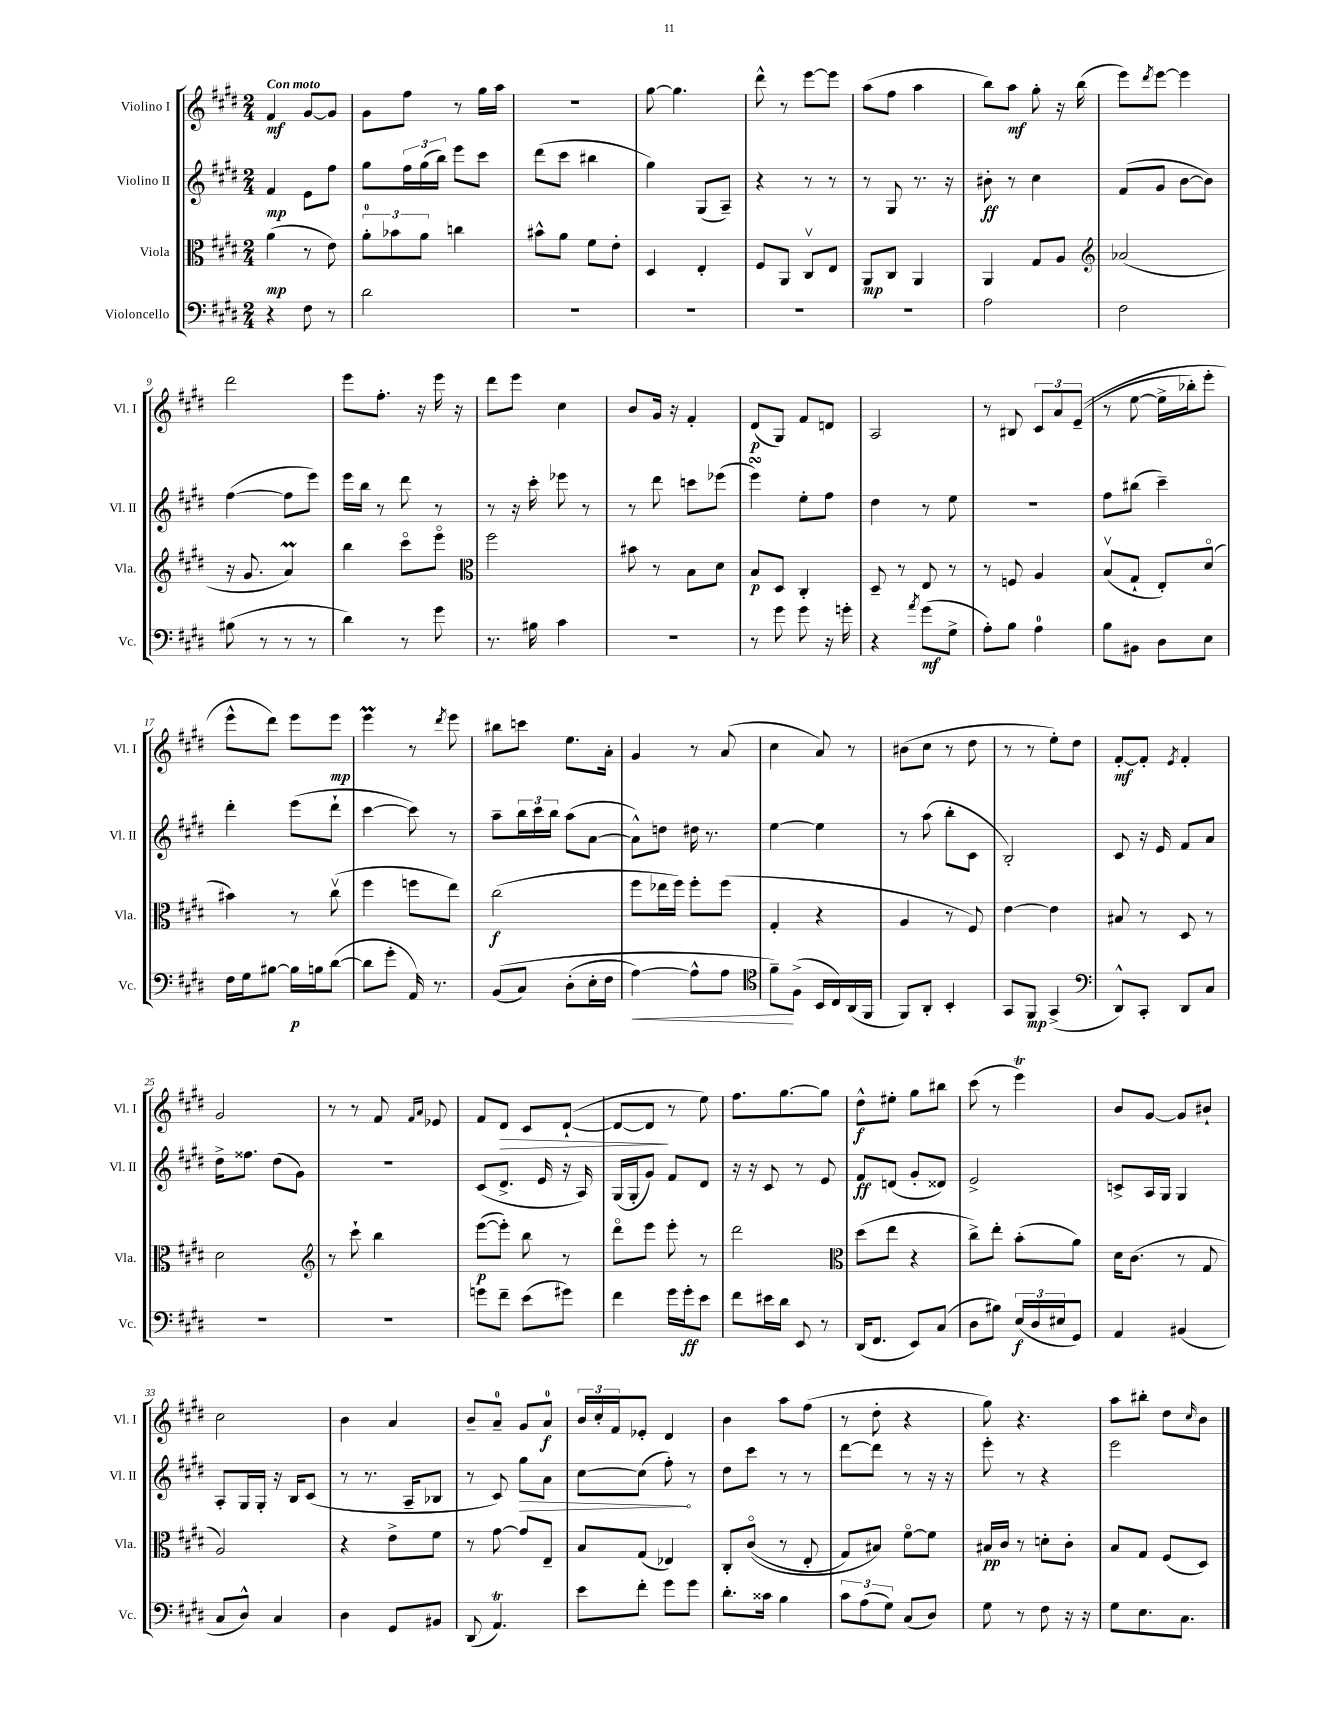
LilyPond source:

<<
\new StaffGroup <<
\new Staff = "s0" \with { instrumentName = "Violino I" shortInstrumentName = "Vl. I" } {
    \clef treble \key e \major \numericTimeSignature \time 2/4 \tempo "Con moto"
    fis'4\mf gis'8~ gis'8 |
    gis'8 fis''8 r8 gis''16 a''16 |
    r2 |
    gis''8~ gis''4. |
    dis'''8-^ r8 e'''8~ e'''8 |
    a''8( fis''8 a''4 |
    b''8) a''8\mf gis''8-. r16 b''16( |
    e'''8) \acciaccatura { dis'''8 } e'''8~ e'''4 |
    dis'''2 |
    e'''8 fis''8.-. r16 e'''16 r16 |
    dis'''8 e'''8 cis''4 |
    b'8 gis'16 r16 fis'4-. |
    dis'8\p( gis8) fis'8 d'8 |
    a2 |
    r8 bis8 \tuplet 3/2 { cis'8 a'8 e'8--(\( } |
    r8 e''8~ e''16-> bes''16-.) e'''8-. |
    e'''8-^ dis'''8\) e'''8 e'''8\mp |
    e'''4\prall r8 \acciaccatura { dis'''8 } e'''8 |
    bis''8 c'''8 e''8. a'16-. |
    gis'4 r8 a'8( |
    cis''4 a'8) r8 |
    bis'8( cis''8 r8 dis''8 |
    r8 r8 e''8-.) dis''8 |
    fis'8~-.\mf fis'8-. \acciaccatura { e'8 } fis'4-. |
    gis'2 |
    r8 r8 fis'8 \grace { fis'16 a'16 } ees'8 |
    fis'8 dis'8\> cis'8 dis'8~-!( |
    dis'8~ dis'8\! r8 e''8) |
    fis''8. gis''8.~ gis''8 |
    dis''8-^\f eis''8-. gis''8 bis''8 |
    cis'''8( r8 e'''4\trill) |
    b'8 gis'8~ gis'8 bis'8-! |
    cis''2 |
    b'4 a'4 |
    b'8-- a'8-0-- gis'8 a'8-0\f |
    \tuplet 3/2 { b'16 cis''16-. fis'16 } ees'8-. dis'4 |
    b'4 a''8 fis''8( |
    r8 dis''8-. r4 |
    gis''8) r4. |
    a''8 bis''8-. dis''8 \grace { cis''16 } b'8 \bar "|." |
}
\new Staff = "s1" \with { instrumentName = "Violino II" shortInstrumentName = "Vl. II" } {
    \clef treble \key e \major \numericTimeSignature \time 2/4
    fis'4\mp e'8 fis''8 |
    gis''8 \tuplet 3/2 { fis''16 gis''16( b''16) } e'''8 cis'''8 |
    dis'''8( cis'''8 bis''4 |
    gis''4) gis8( a8--) |
    r4 r8 r8 |
    r8 gis8 r8. r16 |
    bis'8-.\ff r8 cis''4 |
    fis'8( gis'8 b'8~ b'8) |
    fis''4~( fis''8 e'''8) |
    e'''16 b''16 r8 dis'''8 r8 |
    r8 r16 cis'''16-. ees'''8 r8 |
    r8 dis'''8 c'''8 ees'''8( |
    e'''4\turn) e''8-. fis''8 |
    dis''4 r8 e''8 |
    R2 |
    fis''8 bis''8( cis'''4--) |
    dis'''4-. e'''8( dis'''8-! |
    cis'''4~ cis'''8) r8 |
    a''8-- \tuplet 3/2 { b''16 cis'''16 b''16 } a''8( a'8~ |
    a'8-^) d''8 dis''16 r8. |
    e''4~ e''4 |
    r8 a''8( b''8-. cis'8 |
    b2-.) |
    cis'8 r16 e'16 fis'8 a'8 |
    dis''16-> fisis''8. dis''8( gis'8) |
    R2 |
    cis'8( dis'8.-> e'16 r16 a16) |
    gis16( gis16-. gis'8) fis'8 dis'8 |
    r16 r16 cis'8 r8 e'8 |
    fis'8\ff d'8( gis'8-. disis'8) |
    e'2-> |
    c'8-> a16 gis16 gis4 |
    a8-. gis16 gis16-. r16 b16 cis'8( |
    r8 r8. a16-- bes8 |
    r8 cis'8) \once \override Hairpin.circled-tip = ##t gis''8\> a'8 |
    cis''8~ cis''8( fis''8-.\!) r8 |
    dis''8 cis'''8 r8 r8 |
    dis'''8~ dis'''8 r8 r16 r16 |
    e'''8-. r8 r4 |
    e'''2 \bar "|." |
}
\new Staff = "s2" \with { instrumentName = "Viola" shortInstrumentName = "Vla." } {
    \clef alto \key e \major \numericTimeSignature \time 2/4
    a'4\mp( r8 e'8) |
    \tuplet 3/2 { a'8-0-. bes'8 a'8 } c''4 |
    bis'8-^ a'8 fis'8 e'8-. |
    dis4 e4-. |
    fis8 a,8 cis8\upbow e8 |
    a,8\mp cis8 a,4 |
    a,4 gis8 a8 |
    \clef treble aes'2( |
    r16 gis'8. a'4\prall) |
    b''4 cis'''8\flageolet e'''8\flageolet |
    \clef alto fis''2 |
    bis'8 r8 b8 dis'8 |
    b8\p dis8 cis4-. |
    dis8-- r8 e8 r8 |
    r8 f8 a4 |
    b8\upbow( gis8-! e8-.) dis'8\flageolet( |
    bis'4) r8 cis''8\upbow( |
    fis''4 f''8 e''8) |
    cis''2\f( |
    fis''8 ees''16 fis''16) fis''8-. fis''8( |
    gis4-. r4 |
    a4 r8 fis8) |
    e'4~ e'4 |
    bis8 r8 dis8 r8 |
    dis'2 |
    \clef treble r8 cis'''8-! b''4 |
    e'''8~\p( e'''8-.) b''8 r8 |
    dis'''8\flageolet e'''8 e'''8-. r8 |
    dis'''2 |
    \clef alto dis''8( e''8 r4 |
    cis''8->) e''8-. b'8-.( a'8) |
    dis'16 cis'8.( r8 gis8 |
    a2) |
    r4 e'8-> fis'8 |
    r8 gis'8~ gis'8 e8-- |
    b8 gis8( ees4) |
    cis8-. cis'8\flageolet(\( r8 e8-. |
    gis8) bis8\) fis'8~\flageolet fis'8 |
    bis16\pp cis'16 r8 d'8-. cis'8-. |
    b8 gis8 fis8( dis8) \bar "|." |
}
\new Staff = "s3" \with { instrumentName = "Violoncello" shortInstrumentName = "Vc." } {
    \clef bass \key e \major \numericTimeSignature \time 2/4
    r4 fis8 r8 |
    dis'2 |
    R2 |
    R2 |
    R2 |
    r2 |
    a2 |
    fis2 |
    bis8( r8 r8 r8 |
    dis'4) r8 gis'8 |
    r8. bis16 cis'4 |
    R2 |
    r8 gis'8 gis'8 r16 g'16-. |
    r4 \acciaccatura { a'8 } gis'8\mf( gis8-> |
    a8-.) b8 a4-0 |
    b8 bis,8 dis8 e8 |
    fis16 gis16 bis8~ bis16\p b16 dis'8~( |
    dis'8 gis'8-. a,16) r8. |
    b,8(\( cis8) dis8-.( e16-. fis16 |
    a4~\<) a8-^ a8 |
    \clef tenor fis'8--\!\) fis8->( b,16 cis16) a,16( fis,16 |
    fis,8) a,8-. b,4-. |
    gis,8 fis,8\mp gis,4->( |
    \clef bass dis,8-^) cis,8-. dis,8 cis8 |
    R2 |
    R2 |
    g'8 fis'8-- e'8( gis'8) |
    fis'4 gis'16 gis'16-.\ff e'8 |
    fis'8 eis'16 dis'16 e,8 r8 |
    dis,16( fis,8. e,8) cis8( |
    dis8 bis8) \tuplet 3/2 { e16\f( dis16 eis16 } gis,8) |
    a,4 bis,4( |
    cis8 dis8-^) cis4 |
    dis4 gis,8 bis,8 |
    dis,8( a,4.\trill) |
    e'8 fis'8-. gis'8 gis'8 |
    dis'8.-. cisis'16 b4 |
    \tuplet 3/2 { cis'8 a8( gis8) } cis8( dis8) |
    gis8 r8 fis8 r16 r16 |
    gis8 e8. cis8. \bar "|." |
}
>>
>>
